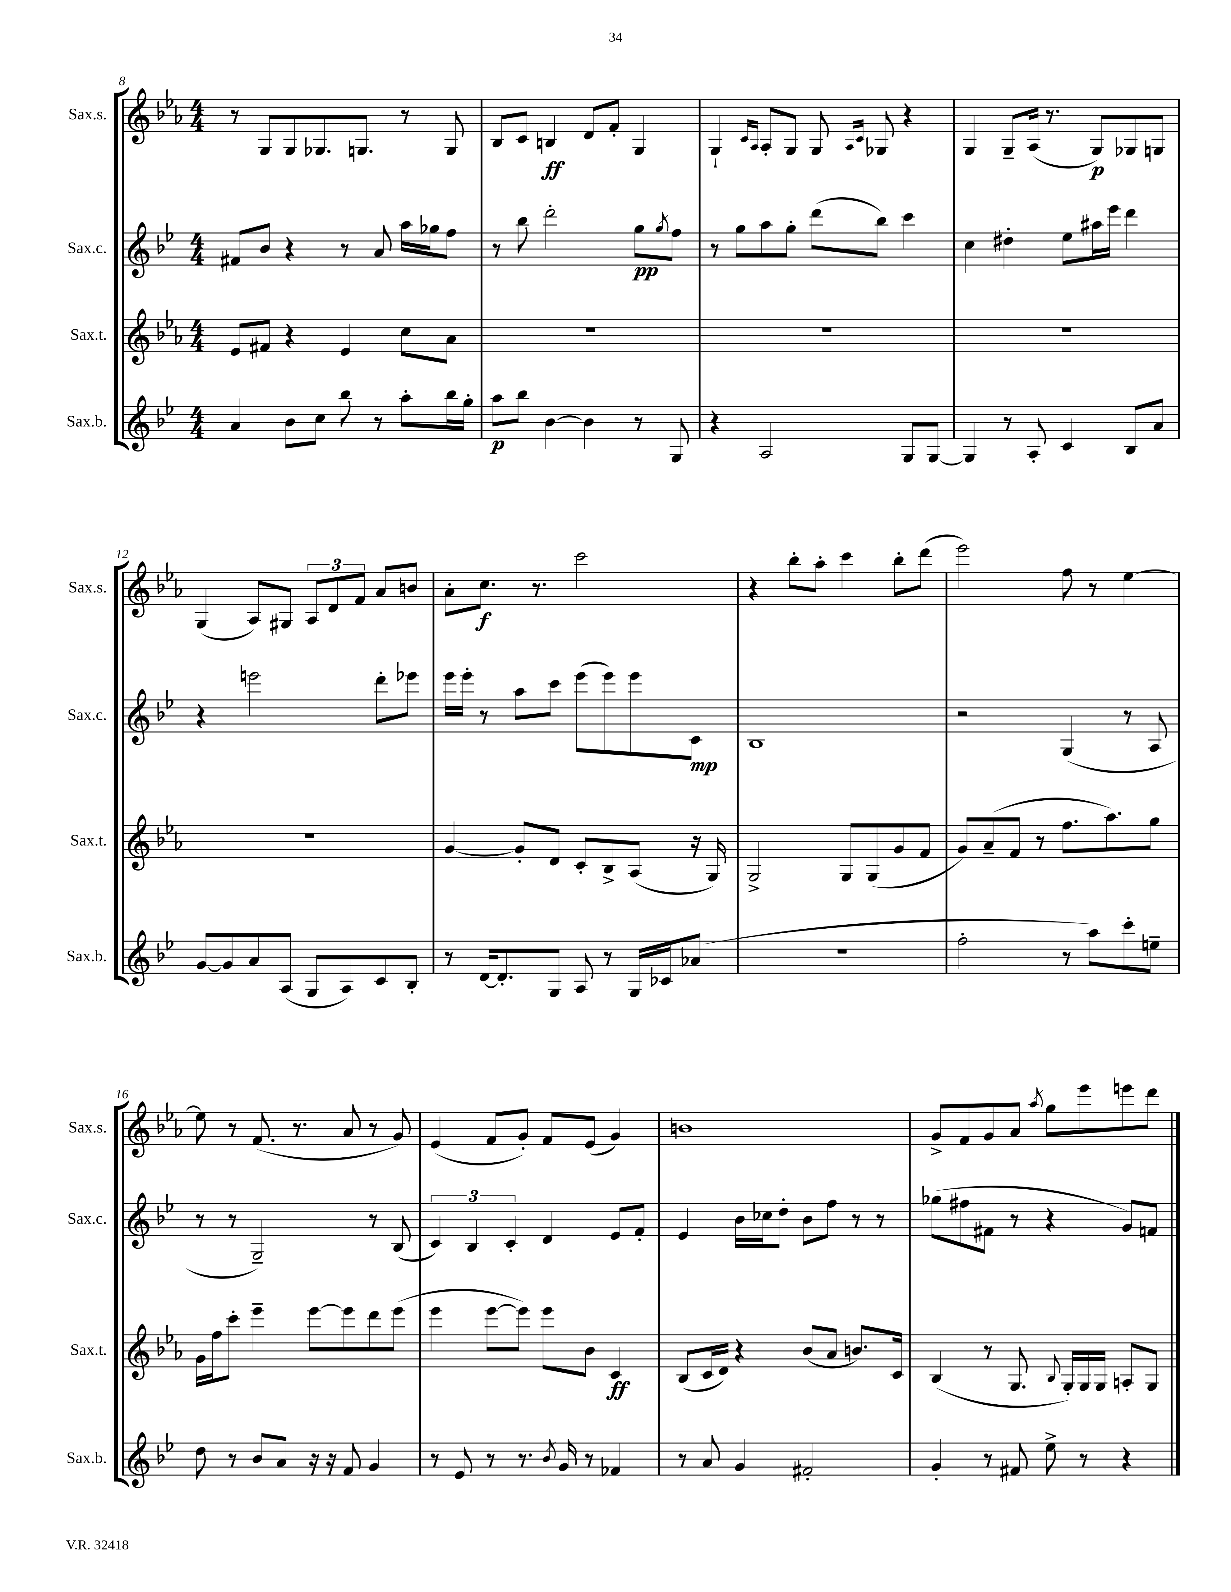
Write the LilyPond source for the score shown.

<<
\new StaffGroup <<
\new Staff = "s0" \with { instrumentName = "Sax.s." shortInstrumentName = "Sax.s." } {
    \clef treble \key ees \major \numericTimeSignature \time 4/4
    r8 g8 g8 ges8. g8. r8 g8 |
    bes8 c'8 b4\ff d'8 f'8-. g4 |
    g4-! \grace { c'16 aes16 } aes8-. g8 g8 \grace { aes16 c'16 } ges8 r4 |
    g4 g8-- aes16( r8. g8\p) ges8 g8 |
    g4( aes8) gis8 \tuplet 3/2 { aes8 d'8 f'8 } aes'8 b'8 |
    aes'8-. c''8.\f r8. c'''2 |
    r4 bes''8-. aes''8-. c'''4 bes''8-. d'''8( |
    ees'''2) f''8 r8 ees''4~ |
    ees''8 r8 f'8.( r8. aes'8 r8 g'8) |
    ees'4( f'8 g'8-.) f'8 ees'8( g'4) |
    b'1 |
    g'8-> f'8 g'8 aes'8 \acciaccatura { aes''8 } g''8 ees'''8 e'''8 d'''8 \bar "|." |
}
\new Staff = "s1" \with { instrumentName = "Sax.c." shortInstrumentName = "Sax.c." } {
    \clef treble \key bes \major \numericTimeSignature \time 4/4
    fis'8 bes'8 r4 r8 a'8 a''16 ges''16 f''8 |
    r8 bes''8 d'''2-. g''8\pp \acciaccatura { g''8 } f''8 |
    r8 g''8 a''8 g''8-. d'''8( bes''8) c'''4 |
    c''4 dis''4-. ees''8 ais''16 ees'''16 d'''4 |
    r4 e'''2 d'''8-. ees'''8 |
    ees'''16 ees'''16-. r8 a''8 c'''8 ees'''8( ees'''8) ees'''8 c'8\mp |
    bes1 |
    r2 g4( r8 a8 |
    r8 r8 g2--) r8 bes8( |
    \tuplet 3/2 { c'4) bes4 c'4-. } d'4 ees'8 f'8-. |
    ees'4 bes'16 ces''16 d''8-. bes'8 f''8 r8 r8 |
    ges''8( fis''8 fis'8 r8 r4 g'8) f'8 \bar "|." |
}
\new Staff = "s2" \with { instrumentName = "Sax.t." shortInstrumentName = "Sax.t." } {
    \clef treble \key ees \major \numericTimeSignature \time 4/4
    ees'8 fis'8 r4 ees'4 c''8 aes'8 |
    R1 |
    R1 |
    R1 |
    R1 |
    g'4~ g'8-. d'8 c'8-. bes8-> aes8( r16 g16) |
    g2-> g8 g8( g'8 f'8 |
    g'8) aes'8--( f'8 r8 f''8. aes''8.) g''8 |
    g'16 f''16 c'''8-. ees'''4-- ees'''8~ ees'''8 d'''8 ees'''8( |
    ees'''4 ees'''8~ ees'''8) ees'''8 bes'8 c'4\ff |
    bes8( c'16 d'16) r4 bes'8( aes'8 b'8.) c'16 |
    bes4( r8 g8. \appoggiatura { bes8 } g16-.) g16 g16 a8-. g8 \bar "|." |
}
\new Staff = "s3" \with { instrumentName = "Sax.b." shortInstrumentName = "Sax.b." } {
    \clef treble \key bes \major \numericTimeSignature \time 4/4
    a'4 bes'8 c''8 bes''8 r8 a''8-. bes''16 g''16-. |
    a''8\p bes''8 bes'4~ bes'4 r8 g8 |
    r4 a2 g8 g8~ |
    g4 r8 a8-. c'4 bes8 a'8 |
    g'8~ g'8 a'8 a8( g8 a8) c'8 bes8-. |
    r8 d'16~ d'8.-. g8 a8 r8 g16 ces'16 aes'8( |
    R1 |
    f''2-. r8 a''8) c'''8-. e''8-- |
    d''8 r8 bes'8 a'8 r16 r16 f'8 g'4 |
    r8 ees'8 r8 r8. \acciaccatura { bes'8 } g'16 r8 fes'4 |
    r8 a'8 g'4 fis'2-. |
    g'4-. r8 fis'8 ees''8-> r8 r4 \bar "|." |
}
>>
>>
\layout { \context { \Score currentBarNumber = #8 } }
